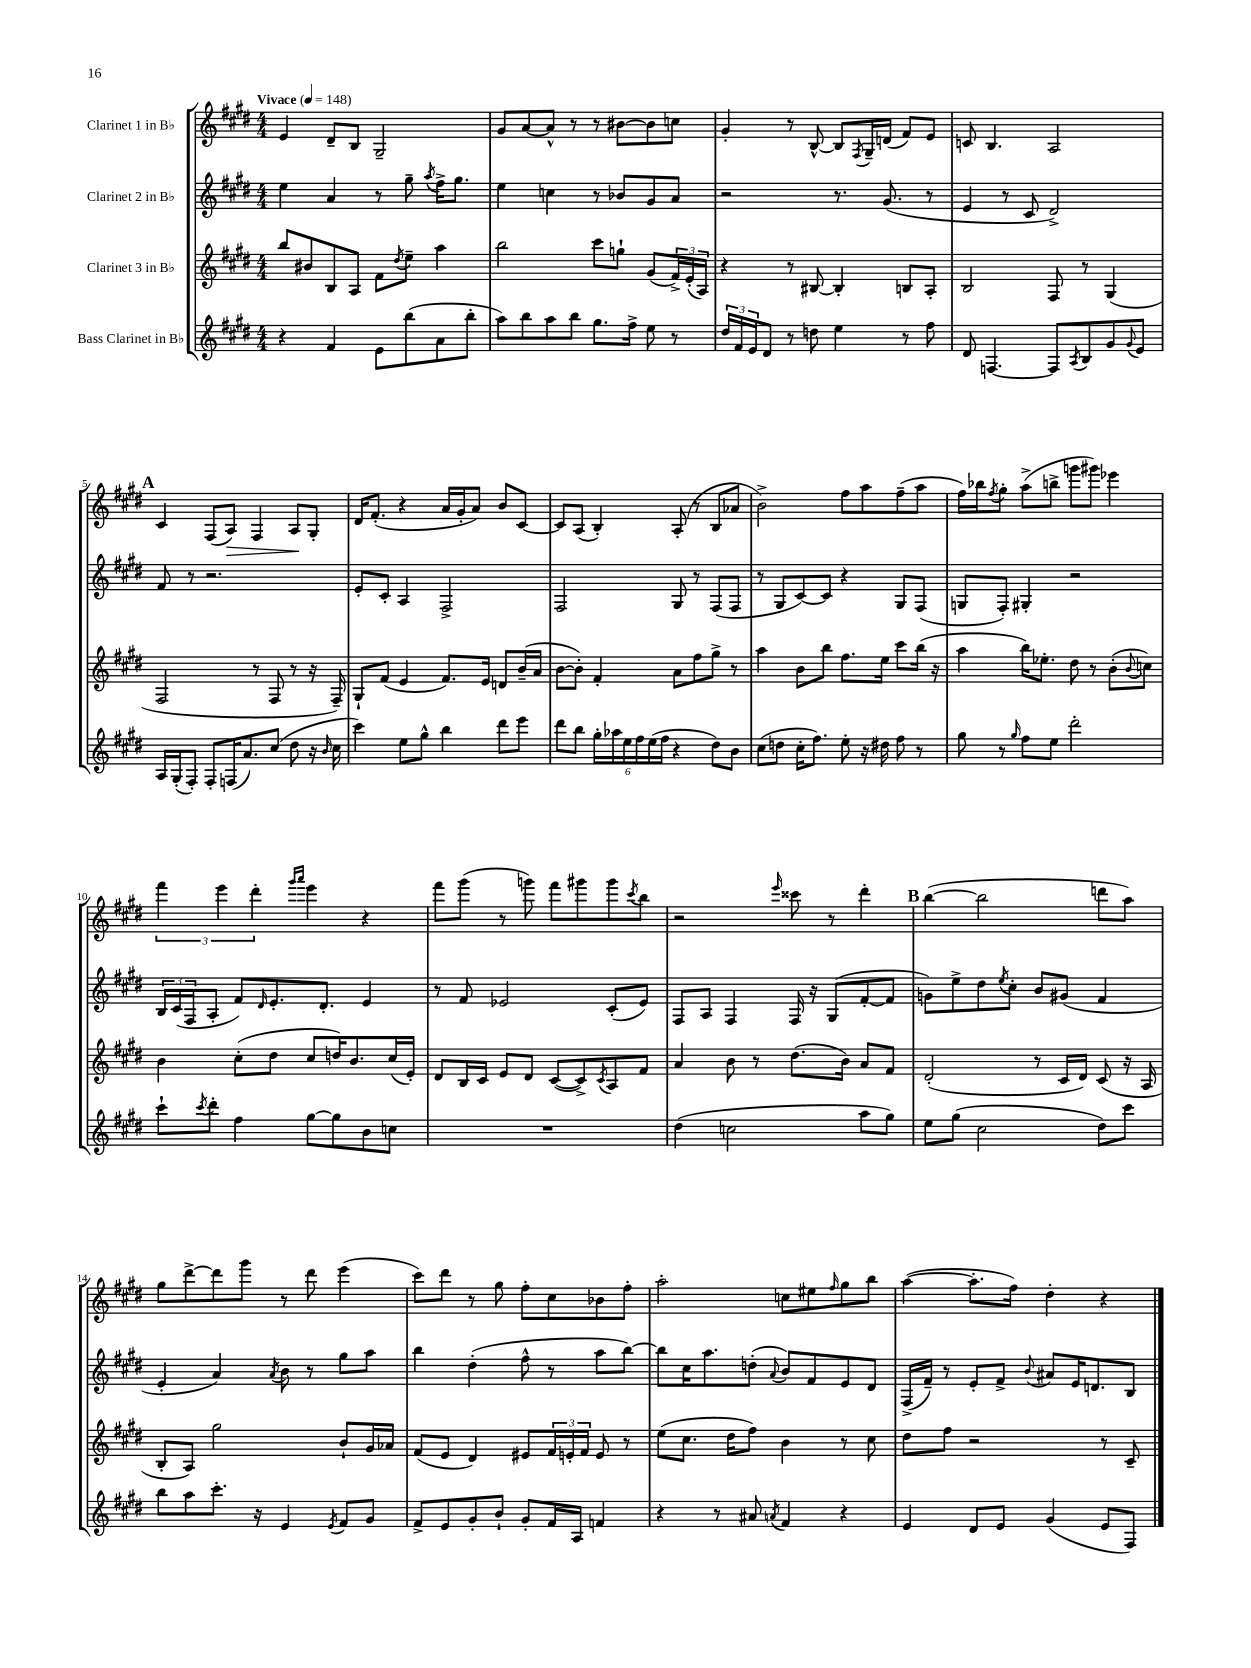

**kern	**kern	**kern	**kern
*staff4	*staff3	*staff2	*staff1
*clefG2	*clefG2	*clefG2	*clefG2
*k[f#c#g#d#]	*k[f#c#g#d#]	*k[f#c#g#d#]	*k[f#c#g#d#]
*M4/4	*M4/4	*M4/4	*M4/4
*MM148	*MM148	*MM148	*MM148
4r	8bb	4ee	4e
.	8b#	.	.
4f#	8B	4a	8d#~
.	8A	.	8B
8e	8f#	8r	2G#~
.	8qdd#	.	.
(8bb	8ee~	8gg#~	.
.	.	8qaa	.
8a	4aa	16ff#^	.
.	.	8.gg#	.
8bb'	.	.	.
=	=	=	=
8aa)	2bb	4ee	8g#
8bb	.	.	[8a
8aa	.	4cc	8a^^]
8bb	.	.	8r
8.gg#	8ccc#	8r	8r
.	8gg`	8b-	[8b#
16ff#^	.	.	.
8ee	(8g#	8g#	8b#]
8r	24f#^)	8a	8cc
.	(24e'	.	.
.	24A)	.	.
=	=	=	=
24dd#	4r	2r	4g#'
24f#	.	.	.
24e	.	.	.
8d#	.	.	.
8r	8r	.	8r
8dd	[8B#	.	[8B^^
4ee	4B#']	8.r	8B]
.	.	.	8qF#
.	.	.	16G#~
.	.	(8.g#	(16d
8r	8B	.	8f#)
8ff#	8A'	8r	8e
=	=	=	=
8d#	2B	4e	8c
[4.F	.	.	4.B
.	.	8r	.
.	.	8c#	.
8F]	8F#	2d#^)	2A
8qA	.	.	.
8B	8r	.	.
8g#	(4G#	.	.
8qqg#	.	.	.
8e	.	.	.
=	=	=	=
16A	2F#	8f#	4c#
(16G#'	.	.	.
8F#')	.	8r	.
8F#'	.	2.r	(8F#
(16F	.	.	8A)
8.a)	.	.	.
.	8r	.	4F#
(8cc#	8F#	.	.
8dd#	8r	.	8A
16r	16r	.	8G#'
16qqb	.	.	.
16cc#	16F#~)	.	.
=	=	=	=
4ccc#)	8G#`	8e'	16d#
.	.	.	(8.f#'
.	(8f#	8c#'	.
8ee	4e	4A	4r
8gg#^^	.	.	.
4bb	8.f#)	2F#^	16a
.	.	.	16g#'
.	.	.	8a)
.	16e	.	.
8ddd#	8d	.	8b
8eee	(16b~	.	[8c#
.	16a	.	.
=	=	=	=
8ddd#	[8b	2F#	8c#]
8bb	8b'])	.	(8A
24gg#'	4f#'	.	4B')
24aa-	.	.	.
24ee	.	.	.
24ff#	.	.	.
(24ee	.	.	.
24ff#	.	.	.
4r	8a	8G#	(8A'
.	8ff#	8r	8r
8dd#)	8gg#^	(8F#	8B
8b	8r	8F#	8a-
=	=	=	=
(8cc#	4aa	8r	2b^)
8dd	.	8G#	.
16cc#'	8b	[8c#)	.
8.ff#)	.	.	.
.	8bb	8c#]	.
8ee'	8.ff#	4r	8ff#
16r	.	.	8aa
16dd#	16ee	.	.
8ff#	8ccc#	8G#	(8ff#~
8r	(16bb	(8F#	8aa
.	16r	.	.
=	=	=	=
8gg#	4aa	8G	16ff#)
.	.	.	16bb-
.	.	.	8qff#
8r	.	8F#')	8gg#'
16qqgg#	.	.	.
8ff#	16bb)	4G#'	(8aa^
.	8.ee-'	.	.
8ee	.	.	8bb^
2ddd#'	8dd#	2r	8ggg
.	8r	.	8ggg#)
.	(8b'	.	4eee-
.	8qqb	.	.
.	8cc)	.	.
=	=	=	=
8ccc#`	4b	24B	6fff#
.	.	(24c#	.
.	.	24F#	.
8qccc#	.	.	.
8ddd#'	.	8A'	.
.	.	.	6eee
4ff#	(8cc#'	8f#)	.
.	.	.	6ddd#'
.	.	16qqd#	.
.	8dd#	8.e'	.
.	.	.	16qqggg#
.	.	.	16qqaaa
[8gg#	8cc#	.	4eee
.	.	8.d#'	.
8gg#]	16dd)	.	.
.	8.b	.	.
8b	.	4e	4r
8cc	(16cc#	.	.
.	16e')	.	.
=	=	=	=
1r	8d#	8r	8fff#
.	16B	8f#	(8ggg#
.	16c#	.	.
.	8e	2e-	8r
.	8d#	.	8ggg)
.	([8c#	.	8fff#
.	8c#^])	.	8ggg#
.	8qc#	.	.
.	8A	(8c#'	8ggg#
.	.	.	8qccc#
.	8f#	8e-)	8bb
=	=	=	=
(4dd#	4a	8F#	2r
.	.	8A	.
2cc	8b	4F#	.
.	8r	.	.
.	.	.	16qqeee
.	(8.dd#	16F#	8ccc##
.	.	16r	.
.	.	(8G#	8r
.	16b)	.	.
8aa	8a	[8f#'	4ddd#'
8gg#)	8f#	8f#]	.
=	=	=	=
8ee	(2d#'	8g)	([4bb
(8gg#	.	8ee^	.
2cc#	.	8dd#	2bb]
.	.	8qee	.
.	.	8cc#'	.
.	8r	8b	.
.	16c#	(8g#	.
.	16d#)	.	.
8dd#)	(8c#	4f#	8ddd
8ccc#	16r	.	8aa)
.	16A	.	.
=	=	=	=
8bb	8B'	4e'	8gg#
8aa	8A)	.	[8ddd#^
8.ccc#'	2gg#	4a)	8ddd#]
.	.	.	8ggg#
16r	.	.	.
.	.	8qa	.
4e	.	8b	8r
.	.	8r	8ddd#
8qe	.	.	.
8f#	8b`	8gg#	(4eee
8g#	16g#	8aa	.
.	16a-	.	.
=	=	=	=
8f#^	(8f#	4bb	8ccc#)
8e	8e	.	8ddd#
8g#'	4d#)	(4dd#'	8r
8b`	.	.	8gg#
8g#'	8e#	8ff#^^	8ff#'
16f#	24f#	8r	8cc#
.	24e'	.	.
16A	.	.	.
.	24f#	.	.
4f	8e	8aa	8b-
.	8r	[8bb)	8ff#'
=	=	=	=
4r	(8ee	8bb]	2aa'
.	8.cc#	16cc#	.
.	.	8.aa	.
8r	.	.	.
.	16dd#	.	.
8a#	8ff#)	(8dd'	.
8qa	.	8qqa	.
4f#	4b	8b)	8cc
.	.	8f#	8ee#
.	.	.	16qqff#
4r	8r	8e	8gg#
.	8cc#	8d#	8bb
=	=	=	=
4e	8dd#	(16F#^	([4aa
.	.	16f#~)	.
.	8ff#	8r	.
8d#	2r	8e'	8.aa']
8e	.	8f#^	.
.	.	.	16ff#)
.	.	8qqb	.
(4g#	.	8a#	4dd#'
.	.	16e	.
.	.	8.d	.
8e	8r	.	4r
8F#)	8c#~	8B	.
==	==	==	==
*-	*-	*-	*-
